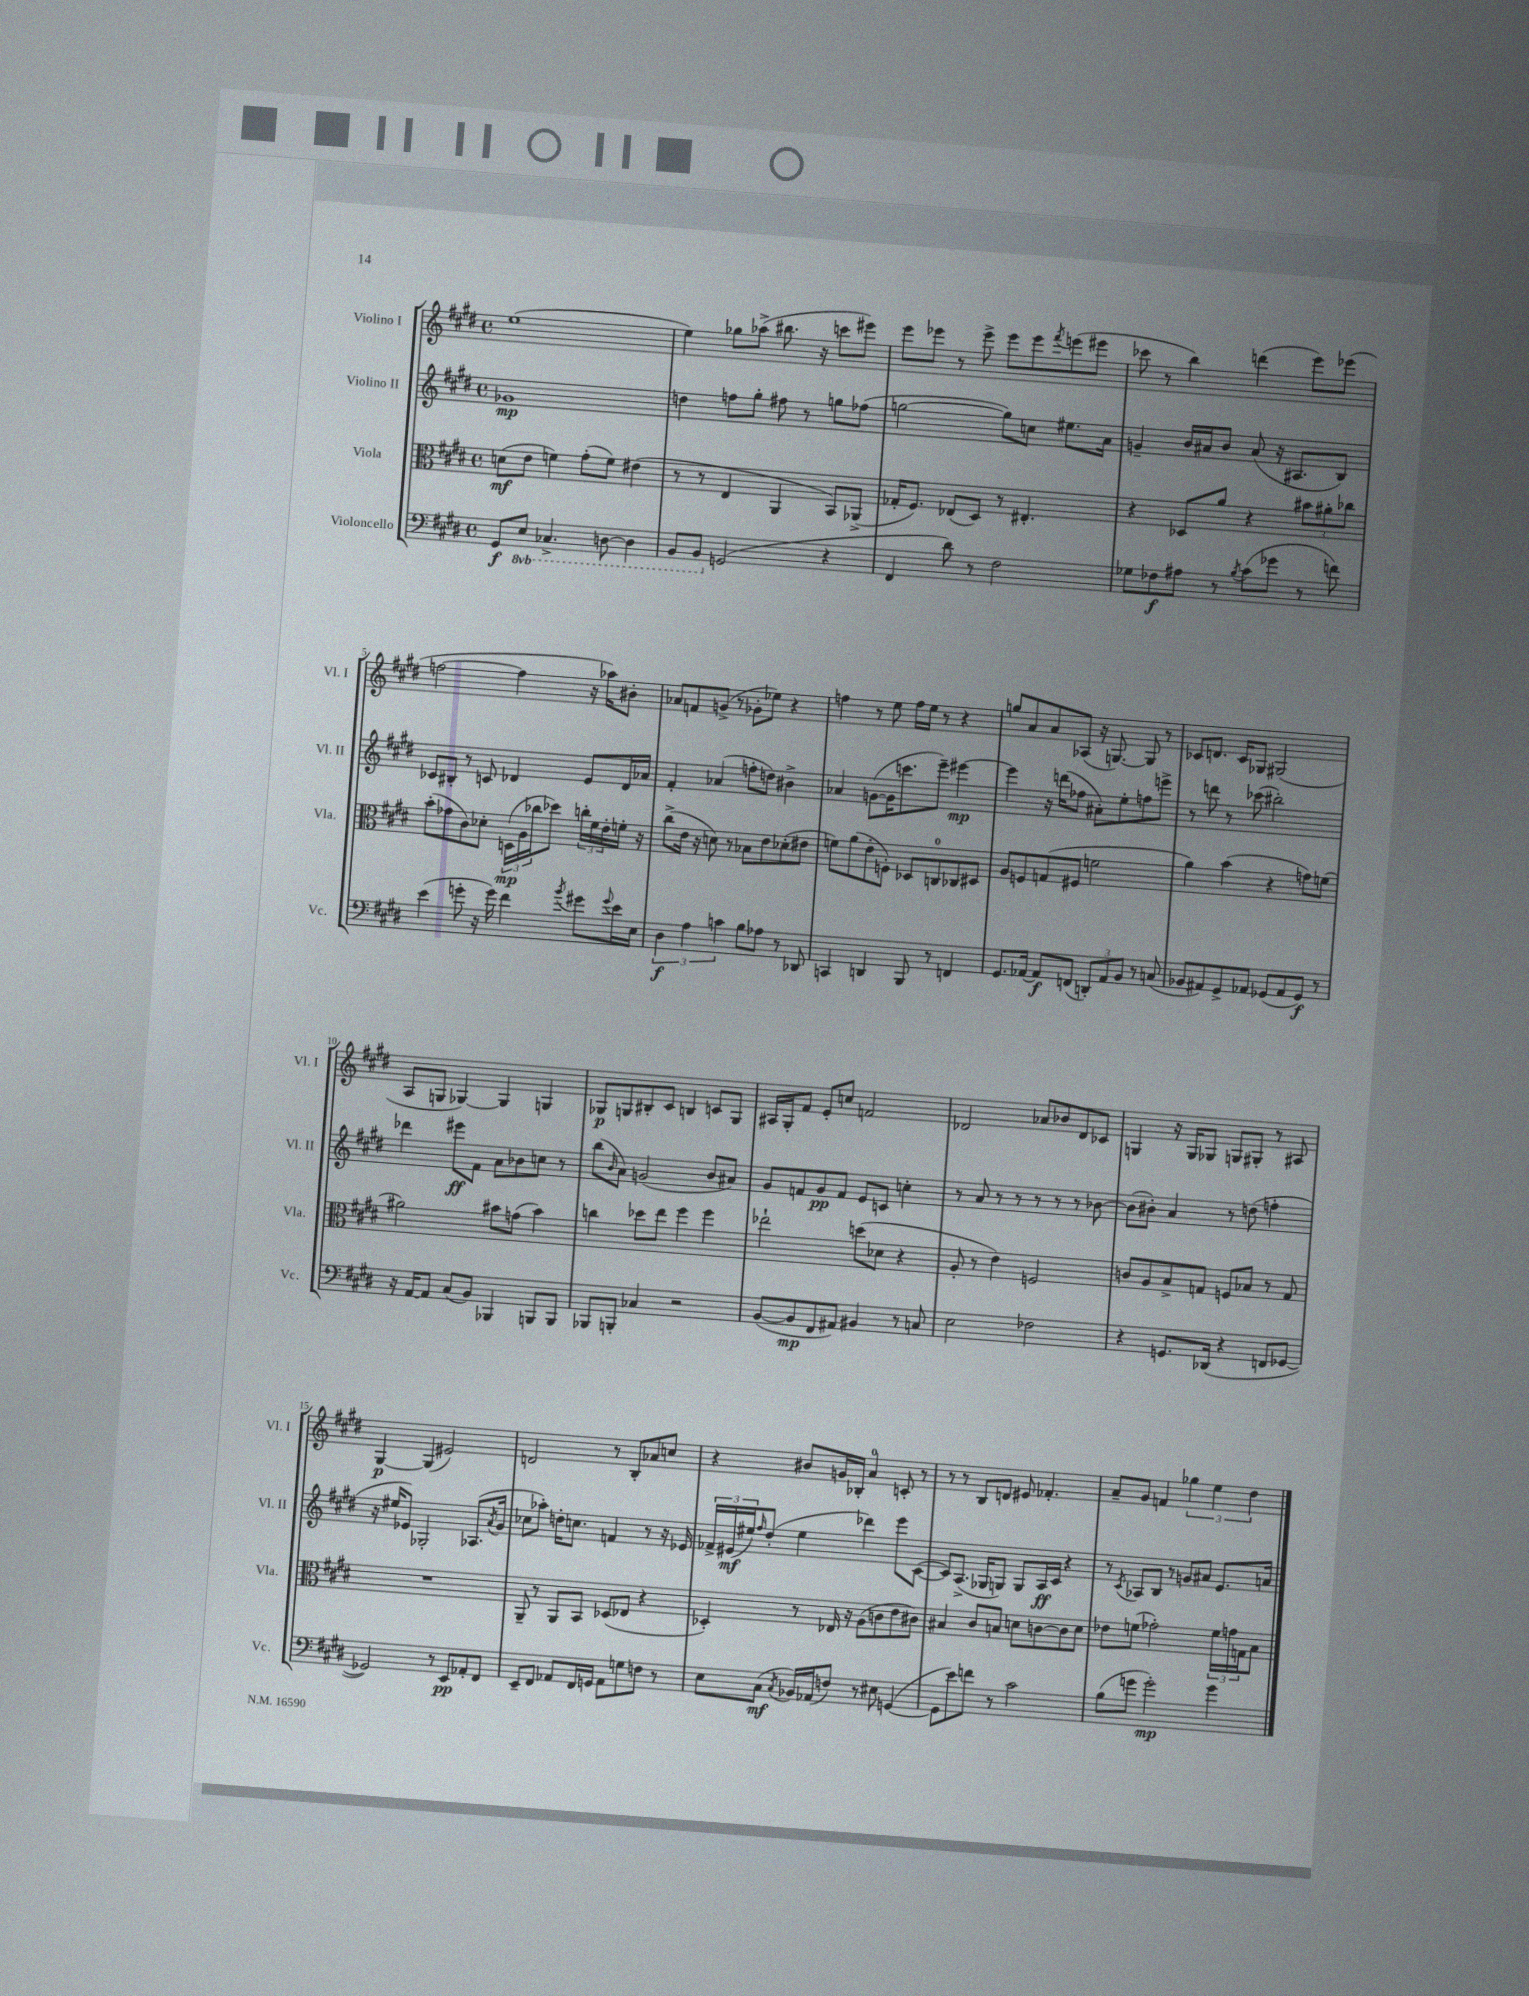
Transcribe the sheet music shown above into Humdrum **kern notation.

**kern	**kern	**kern	**kern
*staff4	*staff3	*staff2	*staff1
*clefF4	*clefC3	*clefG2	*clefG2
*k[f#c#g#d#]	*k[f#c#g#d#]	*k[f#c#g#d#]	*k[f#c#g#d#]
*M4/4	*M4/4	*M4/4	*M4/4
*met(c)	*met(c)	*met(c)	*met(c)
8GG#	(8d	1g-	(1ee
8EE	8e	.	.
4.CC-^	4f)	.	.
.	(8g#'	.	.
[8DD	8f)	.	.
4DD]	(4e#	.	.
=	=	=	=
8BBB	8r	4dd	4ee)
8BBB	8r	.	.
(2GG	4E	8ff	8gg-
.	.	8gg#'	(8aa-^
.	4AA	8ff#	8.bb#
.	.	8r	.
.	.	.	16r
4r	8BB)	8gg	8ccc
.	(8AA-^	(8ff-	8eee#)
=	=	=	=
4FF#	16G-'	[2gg	8eee
.	8.F#)	.	.
.	.	.	8eee-
8d#)	(8E-	.	8r
8r	8D#)	.	8eee-^
2F#	8r	8gg])	8eee-
.	4.E#'	8cc	8eee-
.	.	.	8qfff#
.	.	8.ee#	(8eee
.	.	.	8eee#
.	.	16a	.
=	=	=	=
8G-	4r	4g~	8ccc-
8F-	.	.	8r
8A#	8D-	16b	4bb)
.	.	16a#	.
8r	8a	8b	.
8qB	.	.	.
(8c#	4r	(8a#	(4ddd
8g-	.	16r	.
.	.	8.A#	.
8r	12b#	.	8eee)
.	12a#'	.	.
8f)	.	8B)	(8eee-
.	12cc-	.	.
=	=	=	=
(4e	(8b'	8c-	[2ff
.	8g-	8B#'	.
8g'	8c#)	8r	.
16r	8d-'	8c	.
16g)	.	.	.
4f#	(24D	4d-	4ff]
.	24A	.	.
.	24cc-	.	.
.	8dd-)	.	.
8qb	.	.	.
8g#	24cc'	8e	16r
.	24f#	.	.
.	.	.	16aa-)
.	24e'	.	.
8qqg#	.	.	.
16e	16f'	16d-	8b#'
16E	16r	16a-	.
=	=	=	=
6D#	(8cc#^	4f#'	8a-
.	16e	.	8f
6A	.	.	.
.	16r	.	.
.	8d)	(4a-	(8g^
6c	.	.	.
.	8r	.	8r
8B	8B-	8ff'	8g-'
8A-	8e	8dd)	8ee-)
8r	(8d-'	4b#^	4r
8DD-	8e#	.	.
=	=	=	=
4CC	8f)	4a-	4ff
.	(8a	.	.
4DD	8e'	([8g	8r
.	8F')	16g]	8ee
.	.	8.ccc	.
8BBB	8D-	.	16ff
.	.	.	16ee
8r	8C	8eee~)	8r
4FF	8C-	[4eee#	4r
.	8D#	.	.
=	=	=	=
8.GG#	8A	4eee#]	8gg
.	8F	.	8a
[16AA-	.	.	.
8AA-]	(8G	16r	8a
.	.	(16ddd	.
(8FF	8F#	8ff-	(8A-
12DD')	2f	8a#')	16r
.	.	.	[8.G)
12AA-	.	.	.
.	.	8ee'	.
12BB	.	.	.
8r	.	8ff	8G]
(8C	.	8eee^	8r
=	=	=	=
8BB-	4a)	8r	8c-
8AA#)	.	8ddd	8.d
8GG#^	(4b	8r	.
.	.	.	16c-
8AA-	.	(8ccc-	8G-
(8GG-	4r	2bb#')	(2G#
8AA-	.	.	.
8GG-)	8g)	.	.
8r	(8f	.	.
=	=	=	=
16r	2a#)	4ddd-	8A
[16AA	.	.	.
8AA]	.	.	8G
(8C#	.	8eee#	[4G-)
8BB)	.	8f#	.
4BBB-	8b#	8a	4G-]
.	(8g	8b-	.
8BBB	4b#)	8cc	4G
8BBB	.	8r	.
=	=	=	=
8BBB-	4cc	(8bb	8G-
.	.	16qqb	.
8BBB'	.	8a)	8G
4C-	8dd-	(2g	8B#'
.	8ee	.	8c#
2r	4ff#	.	4B
.	4ff#	8b	8c
.	.	8a#)	8G
=	=	=	=
([8BB	2ee-`	8g#	16A#
.	.	.	16G#'
8BB]	.	8f	8f#
8FF#	.	8g#	8e'
8AA#)	.	8f	8cc
4BB#	(8dd	8e	2f
.	8d-	8c	.
8r	4r	4cc'	.
8C	.	.	.
=	=	=	=
2E	8A'	8r	2d-
.	8r	8a	.
.	4e)	8r	.
.	.	8r	.
2F-	2F	8r	8a-
.	.	8r	8b-
.	.	8r	8d-
.	.	[8b-	8c-
=	=	=	=
4r	8c	(8b-]	4G
.	8A	8b#')	.
8.GG	8B^	4a	16r
.	.	.	16G
.	8G	.	8G-
(16DD-	.	.	.
4r	8F	8r	8G
.	8B-	(8dd	8G#'
8FF	8r	4ff'	8r
[8GG-	8G	.	8A#
=	=	=	=
2GG-])	1r	16r	[4G#
.	.	16ee#	.
.	.	8e-)	.
.	.	2G-'	(4G#]
8r	.	.	2e#)
8EE	.	.	.
8AA-'	.	(8.A-	.
8FF#	.	.	.
.	.	8qa	.
.	.	16g#	.
=	=	=	=
8EE~	8AA~	8cc-	2d
8FF#	8r	8aa-')	.
8AA-	8AA	16dd'	.
.	.	8.cc	.
16FF#	8BB	.	.
16GG	.	.	.
8AA-	(8D-	4f	8r
8G	8E-	.	8B'
8F	4r	8r	8a-
8r	.	16r	8cc
.	.	16e-	.
=	=	=	=
8E	4D-')	24f-^	4r
.	.	(24e#	.
.	.	24ee#)	.
.	.	16qqff#	.
(8C#	.	(8dd#'	.
8qC#	.	.	.
16BB-)	8r	4ee#	8b#
(16AA-	.	.	.
8F)	16E-	.	16g
.	16r	.	16B-'
8r	(8A	4ddd-)	4a
8E#	8c	.	.
([4GG	8e	8eee	8c'
.	8c#)	([8c#	8r
=	=	=	=
8GG]	4B#	8c#])	8r
8e)	.	(8.A^	8r
8f	8c#	.	8B
.	.	16G-	.
8r	8B	8G)	8d
2c#	8d	8G	8e#
.	[8c	16A	4.f-'
.	.	16c#	.
.	8c]	4r	.
.	8d	.	.
=	=	=	=
(8B	8e-	8r	8a~
.	.	8qc#	.
8g	(8f	8A-	8g#
2g')	2g-')	8B	4f
.	.	8r	.
.	.	8g	6gg-
.	.	8a#	.
.	.	.	6ee
4g	24f	8.e	.
.	24g	.	.
.	24G	.	6dd#
.	8B	.	.
.	.	16a	.
==	==	==	==
*-	*-	*-	*-
